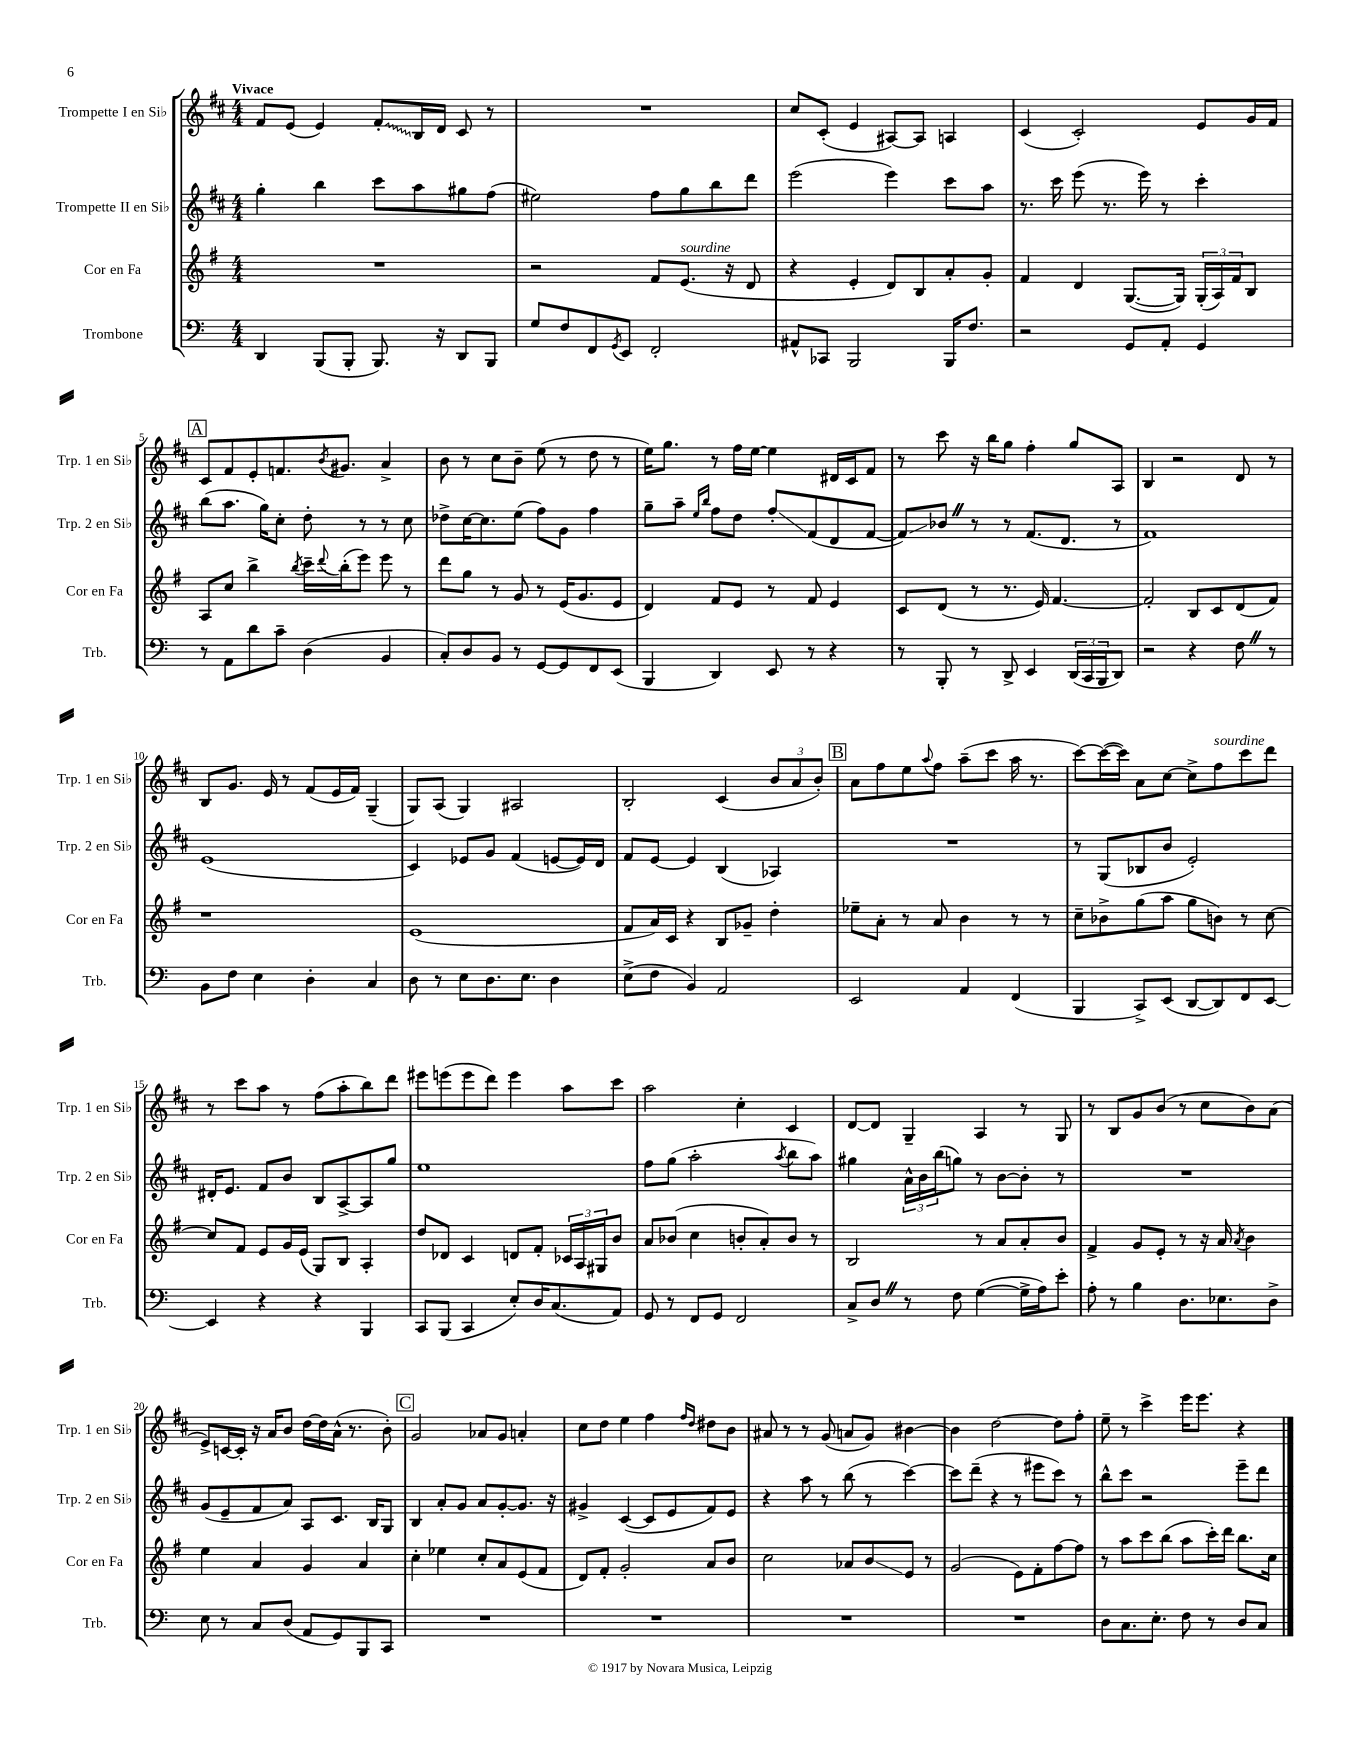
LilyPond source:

<<
\new StaffGroup <<
\new Staff = "s0" \with { instrumentName = "Trompette I en Sib" shortInstrumentName = "Trp. 1 en Sib" } {
    \clef treble \key d \major \numericTimeSignature \time 4/4 \tempo "Vivace"
    fis'8 e'8( e'4) \once \override Glissando.style = #'zigzag fis'8-.\glissando b16 d'16 cis'8 r8 |
    R1 |
    cis''8 cis'8-.( e'4 ais8~) ais8 a4 |
    cis'4( cis'2-.) e'8 g'16 fis'16 |
    \mark \markup { \box "A" } cis'8 fis'8 e'8-. f'8. \acciaccatura { b'8 } gis'8. a'4-> |
    b'8 r8 cis''8 b'8-- e''8( r8 d''8 r8 |
    e''16) g''8. r8 fis''16 e''16~ e''4 dis'16 cis'16 fis'8 |
    r8 cis'''8 r16 b''16 g''8 fis''4-. g''8 a8 |
    b4 r2 d'8 r8 |
    b8 g'8. e'16 r8 fis'8( e'16 fis'16) g4--( |
    g8) a8( g4) ais2 |
    b2-. cis'4( \tuplet 3/2 { b'8 a'8 b'8-.) } |
    \mark \markup { \box "B" } a'8 fis''8 e''8 \appoggiatura { a''8 } fis''8 a''8--( cis'''8 a''16 r8. |
    cis'''8~) cis'''16~( cis'''16) a'8 cis''8~ cis''8-> fis''8^\markup { \italic "sourdine" } cis'''8 d'''8 |
    r8 cis'''8 a''8 r8 fis''8( a''8-. b''8) d'''8 |
    eis'''8 e'''8( e'''8 d'''8) e'''4 a''8 cis'''8 |
    a''2 cis''4-. cis'4 |
    d'8~ d'8 g4-- a4 r8 g8 |
    r8 b8 g'8 b'8( r8 cis''8 b'8) a'8( |
    e'8->) c'16~ c'16-. r16 a'16 b'8 d''16~ d''16 a'16-^( r8. b'8-.) |
    \mark \markup { \box "C" } g'2 aes'8 g'8 a'4-. |
    cis''8 d''8 e''4 fis''4 \grace { fis''16 d''16 } dis''8 b'8 |
    ais'8 r8 r8 g'8( a'8 g'8) bis'4~ |
    bis'4 d''2~ d''8 fis''8-. |
    e''8-- r8 cis'''4-> e'''16 e'''8. r4 \bar "|." |
}
\new Staff = "s1" \with { instrumentName = "Trompette II en Sib" shortInstrumentName = "Trp. 2 en Sib" } {
    \clef treble \key d \major \numericTimeSignature \time 4/4
    g''4-. b''4 cis'''8 a''8 gis''8 fis''8( |
    eis''2) fis''8 g''8 b''8 d'''8 |
    e'''2( e'''4) cis'''8 a''8 |
    r8. cis'''16 e'''8( r8. e'''16) r8 cis'''4-. |
    \mark \markup { \box "A" } b''8( a''8. g''16) cis''8-. d''8-. r8 r8 cis''8 |
    des''8-> cis''16~ cis''8. e''8( fis''8) g'8 fis''4 |
    g''8-- a''8-- \grace { e''16 b''16 } fis''8 d''8 fis''8-.\glissando fis'8( d'8 fis'8~ |
    fis'8\glissando) bes'8 \once \override BreathingSign.text = \markup { \musicglyph "scripts.caesura.straight" } \breathe r8 r8 fis'8.( d'8. r8 |
    fis'1) |
    e'1( |
    cis'4) ees'8 g'8 fis'4( e'8~ e'16) d'16 |
    fis'8 e'8~ e'4 b4( aes4) |
    \mark \markup { \box "B" } R1 |
    r8 g8( bes8 b'8 e'2-.) |
    dis'16-. e'8. fis'8 b'8 b8 a8~-> a8 g''8 |
    e''1 |
    fis''8 g''8( a''2-. \acciaccatura { a''8 } b''8 a''8) |
    gis''4 \tuplet 3/2 { a'16-^ b'16 b''16( } g''8) r8 b'8~ b'8-. r8 |
    R1 |
    g'8( e'8-- fis'8 a'8) a8 cis'8. b16 g8 |
    \mark \markup { \box "C" } b4 a'8-. g'8 a'8 g'8~-. g'8. r16 |
    gis'4-> cis'4~( cis'8 e'8 fis'8) e'8 |
    r4 a''8 r8 b''8( r8 cis'''4~) |
    cis'''8 d'''8--( r4 r8 eis'''8 cis'''8) r8 |
    b''8-^ cis'''8 r2 e'''8-- d'''8 \bar "|." |
}
\new Staff = "s2" \with { instrumentName = "Cor en Fa" shortInstrumentName = "Cor en Fa" } {
    \clef treble \key g \major \numericTimeSignature \time 4/4
    R1 |
    r2 fis'8 e'8.^\markup { \italic "sourdine" }( r16 d'8 |
    r4 e'4-. d'8) b8 a'8-. g'8-. |
    fis'4 d'4 g8.~( g16) \tuplet 3/2 { g16-.( a16) fis'16 } b8 |
    \mark \markup { \box "A" } a8 c''8 b''4-> \acciaccatura { b''8 } c'''16-- \appoggiatura { d'''8 } b''16-.( e'''8) e'''8 r8 |
    d'''8 g''8 r8 g'8 r8 e'16( g'8. e'8 |
    d'4) fis'8 e'8 r8 fis'8 e'4 |
    c'8 d'8( r8 r8. e'16) fis'4.~ |
    fis'2-. b8 c'8 d'8( fis'8) |
    r1 |
    e'1( |
    fis'8 a'16) c'16 r4 b8 ges'8-- d''4-. |
    \mark \markup { \box "B" } ees''8-- a'8-. r8 a'8 b'4 r8 r8 |
    c''8-- bes'8-> g''8( a''8 g''8 b'8) r8 c''8~ |
    c''8 fis'8 e'8 g'16 e'16( g8) b8 a4-. |
    d''8 des'8 c'4 d'8 fis'8-. \tuplet 3/2 { ces'16 a16 gis16 } b'8 |
    a'8 bes'8( c''4 b'8-. a'8-.) b'8 r8 |
    b2 r8 a'8 a'8-. b'8 |
    fis'4-> g'8 e'8-. r8 r16 a'16 \acciaccatura { a'8 } b'4 |
    e''4 a'4 g'4 a'4 |
    \mark \markup { \box "C" } c''4-. ees''4 c''8-. a'8 e'8( fis'8 |
    d'8) fis'8-. g'2-. a'8 b'8 |
    c''2 aes'8 b'8\glissando e'8 r8 |
    g'2( e'8) fis'8-. fis''8~ fis''8 |
    r8 a''8 c'''8 b''8( a''8 c'''16-.) d'''16 b''8. c''16 \bar "|." |
}
\new Staff = "s3" \with { instrumentName = "Trombone" shortInstrumentName = "Trb." } {
    \clef bass \key c \major \numericTimeSignature \time 4/4
    d,4 b,,8( b,,8-. b,,8.) r16 d,8 b,,8 |
    g8 f8 f,8 \acciaccatura { g,8 } e,8 f,2-. |
    ais,8-^ ces,8 b,,2 b,,16 f8. |
    r2 g,8 a,8-. g,4 |
    \mark \markup { \box "A" } r8 a,8 d'8 c'8-- d4( b,4 |
    c8-.) d8 b,8 r8 g,8~ g,8 f,8 e,8( |
    b,,4 d,4) e,8 r8 r4 |
    r8 b,,8-. r8 d,8-> e,4 \tuplet 3/2 { d,16( c,16 b,,16 } d,8) |
    r2 r4 f8 \once \override BreathingSign.text = \markup { \musicglyph "scripts.caesura.straight" } \breathe r8 |
    b,8 f8 e4 d4-. c4 |
    d8 r8 e8 d8. e8. d4 |
    e8->( f8 b,4) a,2 |
    \mark \markup { \box "B" } e,2 a,4 f,4( |
    b,,4 c,8->) e,8( d,8~ d,8) f,8 e,8~ |
    e,4 r4 r4 b,,4 |
    c,8 b,,8( c,4 e8-.) d16 c8.( a,8) |
    g,8 r8 f,8 g,8 f,2 |
    c8-> d8 \once \override BreathingSign.text = \markup { \musicglyph "scripts.caesura.straight" } \breathe r8 f8 g4~( g16-> a16) e'8-. |
    a8-. r8 b4 d8. ees8. d8-> |
    e8 r8 c8 d8( a,8 g,8) b,,8 c,8 |
    \mark \markup { \box "C" } R1 |
    R1 |
    R1 |
    R1 |
    d8 c8. e8.-. f8 r8 d8 c8 \bar "|." |
}
>>
>>
